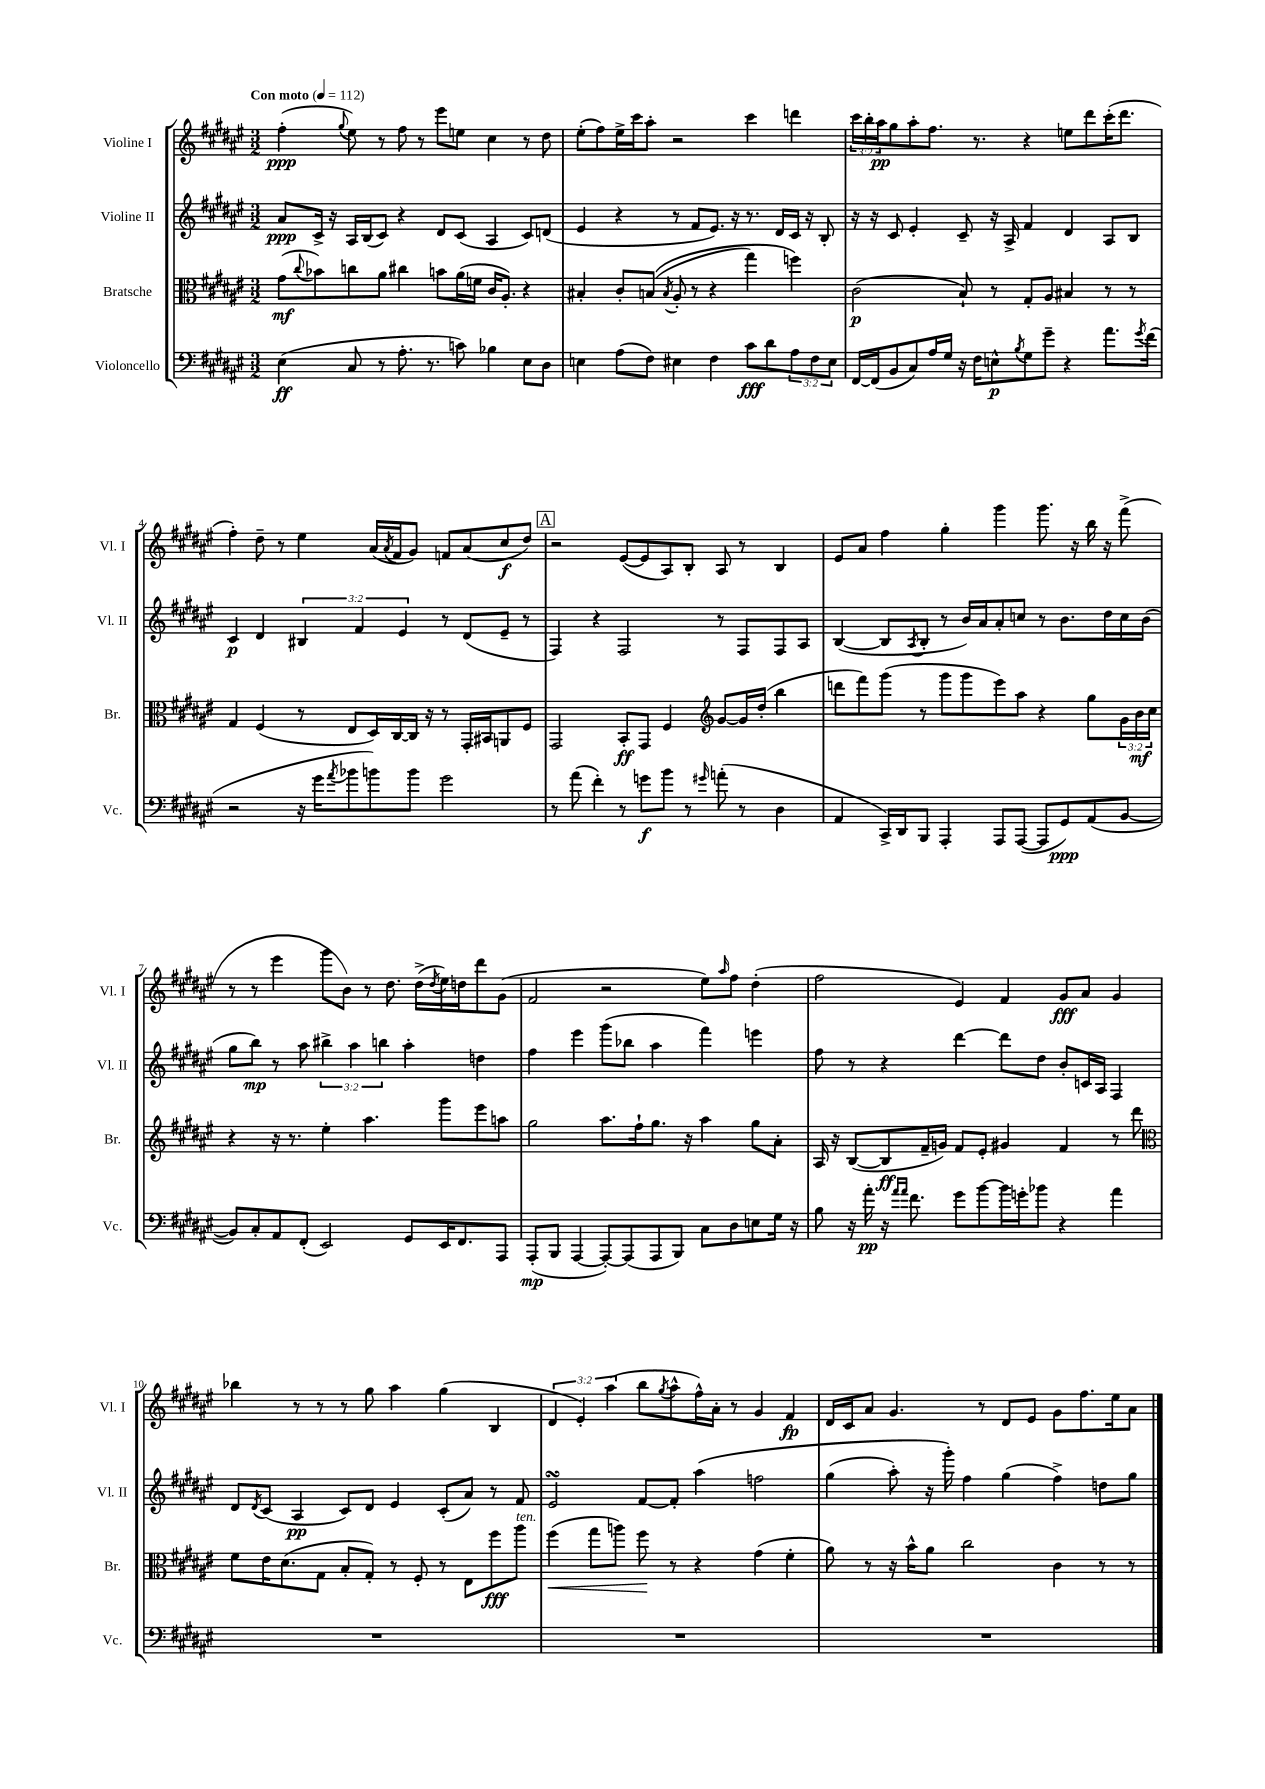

**kern	**dynam	**kern	**dynam	**kern	**dynam	**kern	**dynam
*part4	*part4	*part3	*part3	*part2	*part2	*part1	*part1
*staff4	*staff4	*staff3	*staff3	*staff2	*staff2	*staff1	*staff1
*I"Violoncello	*	*I"Bratsche	*	*I"Violine II	*	*I"Violine I	*
*I'Vc.	*	*I'Br.	*	*I'Vl. II	*	*I'Vl. I	*
*clefF4	*	*clefC3	*	*clefG2	*	*clefG2	*
*k[f#c#g#d#a#e#]	*	*k[f#c#g#d#a#e#]	*	*k[f#c#g#d#a#e#]	*	*k[f#c#g#d#a#e#]	*
*M3/2	*	*M3/2	*	*M3/2	*	*M3/2	*
*MM112	*	*MM112	*	*MM112	*	*MM112	*
=1	=1	=1	=1	=1	=1	=1	=1
!	!	!	!	!	!	!LO:TX:a:B:t=Con moto	!
(4E#\	ff	(8g#\L	mf	8a#/L	ppp	(4ff#'\	ppp
.	.	8qqcc#/	.	.	.	.	.
.	.	8b-X\)	.	16c#^/Jk	.	.	.
.	.	.	.	16r	.	.	.
.	.	.	.	.	.	8qqgg#/	.
8C#/	.	8ccn\	.	16A#/LL	.	8ee#\)	.
.	.	.	.	(16B/J	.	.	.
8r	.	8a#\J	.	8c#/J)	.	8r	.
8.A#'\	.	4cc#X\	.	4r	.	8ff#\	.
.	.	.	.	.	.	8r	.
8.r	.	.	.	.	.	.	.
.	.	8bn\L	.	8d#/L	.	8eee#\L	.
8cn\)	.	(16a#\L	.	(8c#/J	.	8een\J	.
.	.	16fn\JJ	.	.	.	.	.
4B-X\	.	16c#/KL	.	4A#/	.	4cc#\	.
.	.	8.A#'/J)	.	.	.	.	.
8E#\L	.	4r	.	8c#/L)	.	8r	.
8D#\J	.	.	.	(8dn/J	.	8dd#\	.
=2	=2	=2	=2	=2	=2	=2	=2
4En\	.	4B#X'/	.	4e#/	.	(8ee#'\L	.
.	.	.	.	.	.	8ff#\)	.
(8A#\L	.	8c#'/L	.	4r	.	16ee#^\L	.
.	.	.	.	.	.	16ccc#\J	.
8F#\J)	.	((8Bn/J	.	.	.	8aa#'\J	.
.	.	8qB/	.	.	.	.	.
4E#X\	.	8A#'/	.	8r	.	2r	.
.	.	8r	.	8f#/L	.	.	.
4F#\	.	4r	.	8.e#/J)	.	.	.
.	.	.	.	16r	.	.	.
8c#\L	fff	4gg#\)	.	8.r	.	4ccc#\	.
8d#\	.	.	.	.	.	.	.
.	.	.	.	16d#/LL	.	.	.
12A#\	.	4ffn\)	.	16c#/JJ	.	4dddn\	.
.	.	.	.	16r	.	.	.
12F#\	.	.	.	.	.	.	.
.	.	.	.	8B'/	.	.	.
12E#\J	.	.	.	.	.	.	.
=3	=3	=3	=3	=3	=3	=3	=3
[16FF#/LL	.	(2c#\	p	16r	.	24ccc#\LL	.
.	.	.	.	.	.	24bb'\	.
(16FF#/J]	.	.	.	16r	.	.	.
.	.	.	.	.	.	24aa#\J	pp
8BB/	.	.	.	8c#/	.	8gg#\	.
8C#/)	.	.	.	4e#'/	.	8aa#'\	.
16A#/L	.	.	.	.	.	8.ff#\J	.
16G#/JJ	.	.	.	.	.	.	.
16r	.	8B`/)	.	8c#~/	.	.	.
16F#\KL	.	.	.	.	.	8.r	.
8En^^\	p	8r	.	16r	.	.	.
.	.	.	.	16A#^/	.	.	.
8qB/	.	.	.	.	.	.	.
8G#\	.	8G#'/L	.	4f#/	.	4r	.
8g#~\J	.	8A#/J	.	.	.	.	.
4r	.	4B#X/	.	4d#/	.	8een\L	.
.	.	.	.	.	.	8ddd#\	.
8.a#\L	.	8r	.	8A#/L	.	(16ccc#'\K	.
.	.	.	.	.	.	8.ddd#\J	.
.	.	8r	.	8B/J	.	.	.
8qg#/	.	.	.	.	.	.	.
(16f#\Jk	.	.	.	.	.	.	.
!!LO:LB:g=z
=4	=4	=4	=4	=4	=4	=4	=4
2r	.	4G#/	.	4c#/	p	4ff#'\)	.
.	.	(4F#/	.	4d#/	.	8dd#~\	.
.	.	.	.	.	.	8r	.
16r	.	8r	.	6B#X/	.	4ee#\	.
16g#\KL	.	.	.	.	.	.	.
8qa#/	.	.	.	.	.	.	.
8b-X\	.	8E#/L	.	.	.	.	.
.	.	.	.	6f#/	.	.	.
8bn\)	.	16D#/L)	.	.	.	(16a#/LL	.
.	.	.	.	.	.	8qa#/	.
.	.	[16C#/	.	.	.	16f#/J	.
.	.	.	.	6e#/	.	.	.
8b\J	.	16C#/JJ]	.	.	.	8g#/J)	.
.	.	16r	.	.	.	.	.
2g#\	.	8r	.	8r	.	8fn/L	.
.	.	16GG#'/LL	.	(8d#/L	.	(8a#/	.
.	.	16BB#X/J	.	.	.	.	.
.	.	8AAn/	.	8e#~/J	.	8cc#/	f
.	.	8F#/J	.	8r	.	8dd#/J)	.
!!LO:REH:place=s1:t=A
=5	=5	=5	=5	=5	=5	=5	=5
8r	.	2GG#/	.	4F#/)	.	2r	.
(8a#\	.	.	.	.	.	.	.
4f#'\)	.	.	.	4r	.	.	.
8r	.	8BB'/L	ff	2F#/	.	([8e#/L	.
8gn\L	f	8GG#/J	.	.	.	8e#/]	.
8b\J	.	4F#/	.	.	.	8A#/)	.
8r	.	.	.	.	.	8B'/J	.
16qqg#X/	.	.	.	.	.	.	.
*	*	*clefG2	*	*	*	*	*
(8an'\	.	[8g#/L	.	8r	.	8A#/	.
8r	.	16g#/L]	.	8F#/L	.	8r	.
.	.	(16dd#'/JJ	.	.	.	.	.
4D#\	.	4bb\	.	8F#/	.	4B/	.
.	.	.	.	8A#/J	.	.	.
=6	=6	=6	=6	=6	=6	=6	=6
4AA#/	.	8dddn\L	.	([4B/	.	8e#/L	.
.	.	8fff#\)	.	.	.	8a#/J	.
16CC#^/LL)	.	(8ggg#\J	.	8B/L]	.	4ff#\	.
16DD#/J	.	.	.	.	.	.	.
.	.	.	.	8qA#/	.	.	.
8BBB/J	.	8r	.	8B'/J	.	.	.
4AAA#'/	.	8ggg#\L	.	8r	.	4gg#'\	.
.	.	8ggg#\	.	16b/LL)	.	.	.
.	.	.	.	16a#/J	.	.	.
8AAA#/L	.	8eee#\)	.	8a#'/	.	4ggg#\	.
([8AAA#/J	.	8aa#\J	.	8ccn/J	.	.	.
8AAA#/L]	.	4r	.	8r	.	8.ggg#\	.
8GG#/)	ppp	.	.	8.b\L	.	.	.
.	.	.	.	.	.	16r	.
(8AA#/	.	8gg#\L	.	.	.	16bb\	.
.	.	.	.	16dd#\L	.	16r	.
[8BB/J	.	24g#\L	.	16cc\	.	(8fff#^\	.
.	.	24b\	mf	.	.	.	.
.	.	.	.	(16b\JJ	.	.	.
.	.	24cc#\JJ	.	.	.	.	.
!!LO:LB:g=z
=7	=7	=7	=7	=7	=7	=7	=7
8BB/L])	.	4r	.	8gg#\L	.	8r	.
8C#'/	.	.	.	8bb\J)	mp	8r	.
8AA#/	.	16r	.	8r	.	4eee#\	.
.	.	8.r	.	.	.	.	.
(8FF#'/J	.	.	.	8aa#\	.	.	.
2EE#/)	.	4ee#'\	.	6bb#X^\	.	8ggg#\L	.
.	.	.	.	.	.	8b\J)	.
.	.	.	.	6aa#\	.	.	.
.	.	4.aa#\	.	.	.	8r	.
.	.	.	.	6bbn\	.	.	.
.	.	.	.	.	.	8.dd#\	.
8GG#/L	.	.	.	4aa#'\	.	.	.
.	.	.	.	.	.	(16dd#^\LL	.
.	.	.	.	.	.	8qdd#/	.
16EE#/K	.	8ggg#\L	.	.	.	16ee#\)	.
8.FF#/	.	.	.	.	.	16ddn\J	.
.	.	8eee#\	.	4ddn\	.	8ddd#\	.
8AAA#/J	.	8aan\J	.	.	.	(8g#\J	.
=8	=8	=8	=8	=8	=8	=8	=8
(8AAA#'/L	mp	2gg#\	.	4ff#\	.	2f#/	.
8BBB/J	.	.	.	.	.	.	.
[4AAA#/	.	.	.	4eee#\	.	.	.
8AAA#'/L_)	.	8.aa#\L	.	(8ggg#\L	.	2r	.
(8AAA#/]	.	.	.	8bb-X\J	.	.	.
.	.	16ff#`\k	.	.	.	.	.
8AAA#/	.	8.gg#\J	.	4aa#\	.	.	.
8BBB/J)	.	.	.	.	.	.	.
.	.	16r	.	.	.	.	.
8C#\L	.	4aa#\	.	4fff#\)	.	8ee#\L)	.
.	.	.	.	.	.	16qqaa#/	.
8D#\	.	.	.	.	.	8ff#\J	.
8En\	.	8gg#\L	.	4eeen\	.	(4dd#'\	.
16G#\Jk	.	8a#'\J	.	.	.	.	.
16r	.	.	.	.	.	.	.
=9	=9	=9	=9	=9	=9	=9	=9
8B\	.	16A#/	.	8ff#\	.	2ff#\	.
.	.	16r	.	.	.	.	.
16r	.	([8B/L	.	8r	.	.	.
16a#'\	pp	.	.	.	.	.	.
16r	.	8B/]	ff	4r	.	.	.
16qqa#/LL	.	.	.	.	.	.	.
16qqa#/JJ	.	.	.	.	.	.	.
8.f#\	.	.	.	.	.	.	.
.	.	16f#~/L	.	.	.	.	.
.	.	16gn/JJ)	.	.	.	.	.
8g#\L	.	8f#/L	.	[4ddd#\	.	4e#/)	.
[8b\	.	8e#'/J	.	.	.	.	.
16b\L]	.	4g#X/	.	8ddd#\L]	.	4f#/	.
16gn'\J	.	.	.	.	.	.	.
8b-X\J	.	.	.	8dd#\J	.	.	.
4r	.	4f#/	.	8b'/L	.	8g#/L	fff
.	.	.	.	16cn/L	.	8a#/J	.
.	.	.	.	16A#/JJ	.	.	.
4a#\	.	8r	.	4F#/	.	4g#/	.
.	.	8ddd#\	.	.	.	.	.
!!LO:LB:g=z
=10	=10	=10	=10	=10	=10	=10	=10
*	*	*clefC3	*	*	*	*	*
1.r	.	8f#\L	.	8d#/L	.	4bb-X\	.
.	.	.	.	8qd#/	.	.	.
.	.	16e#\K	.	(8c#/J	.	.	.
.	.	(8.d#\	.	.	.	.	.
.	.	.	.	4A#/	pp	8r	.
.	.	8G#\J	.	.	.	8r	.
.	.	8B'/L	.	8c#/L)	.	8r	.
.	.	8G#'/J)	.	8d#/J	.	8gg#\	.
.	.	8r	.	4e#/	.	4aa#\	.
.	.	8F#'/	.	.	.	.	.
.	.	8r	.	(8c#'/L	.	(4gg#\	.
.	.	8E#\L	.	8a#/J)	.	.	.
.	.	8ff#\	fff	8r	.	4B/	.
!	!	!LO:TX:a:i:t=ten.	!	!	!	!	!
.	.	8aa#\J	.	8f#/	.	.	.
=11	=11	=11	=11	=11	=11	=11	=11
!	!	!	!LO:HP:b	!	!	!	!
1.r	.	(4ff#\	<	2e#sSsS/	.	6d#/	.
.	.	.	.	.	.	6e#'/)	.
.	.	8gg#\L	.	.	.	.	.
.	.	.	.	.	.	(6aa#\	.
.	.	8aan\J)	.	.	.	.	.
.	.	8ff#\	.	[8f#/L	.	8bb\L	.
.	.	.	.	.	.	8qgg#/	.
.	.	8r	[	8f#'/J]	.	8aa#^^\	.
.	.	4r	.	(4aa#\	.	16ff#^^\L)	.
.	.	.	.	.	.	16a#'\JJ	.
.	.	.	.	.	.	8r	.
.	.	(4g#\	.	2ffn\	.	4g#/	.
.	.	4f#'\	.	.	.	4f#/	fp
=12	=12	=12	=12	=12	=12	=12	=12
1.r	.	8a#\)	.	(4gg#\	.	16d#/LL	.
.	.	.	.	.	.	16c#/J	.
.	.	8r	.	.	.	8a#/J	.
.	.	16r	.	8aa#'\)	.	4.g#/	.
.	.	16b^^\KL	.	.	.	.	.
.	.	8a#\J	.	16r	.	.	.
.	.	.	.	16ggg#'\)	.	.	.
.	.	2cc#\	.	4ff#\	.	.	.
.	.	.	.	.	.	8r	.
.	.	.	.	(4gg#\	.	8d#/L	.
.	.	.	.	.	.	8e#/J	.
.	.	4c#\	.	4ff#^\)	.	8g#\L	.
.	.	.	.	.	.	8.ff#\	.
.	.	8r	.	8ddn\L	.	.	.
.	.	.	.	.	.	16ee#\k	.
.	.	8r	.	8gg#\J	.	8a#\J	.
==	==	==	==	==	==	==	==
*-	*-	*-	*-	*-	*-	*-	*-
